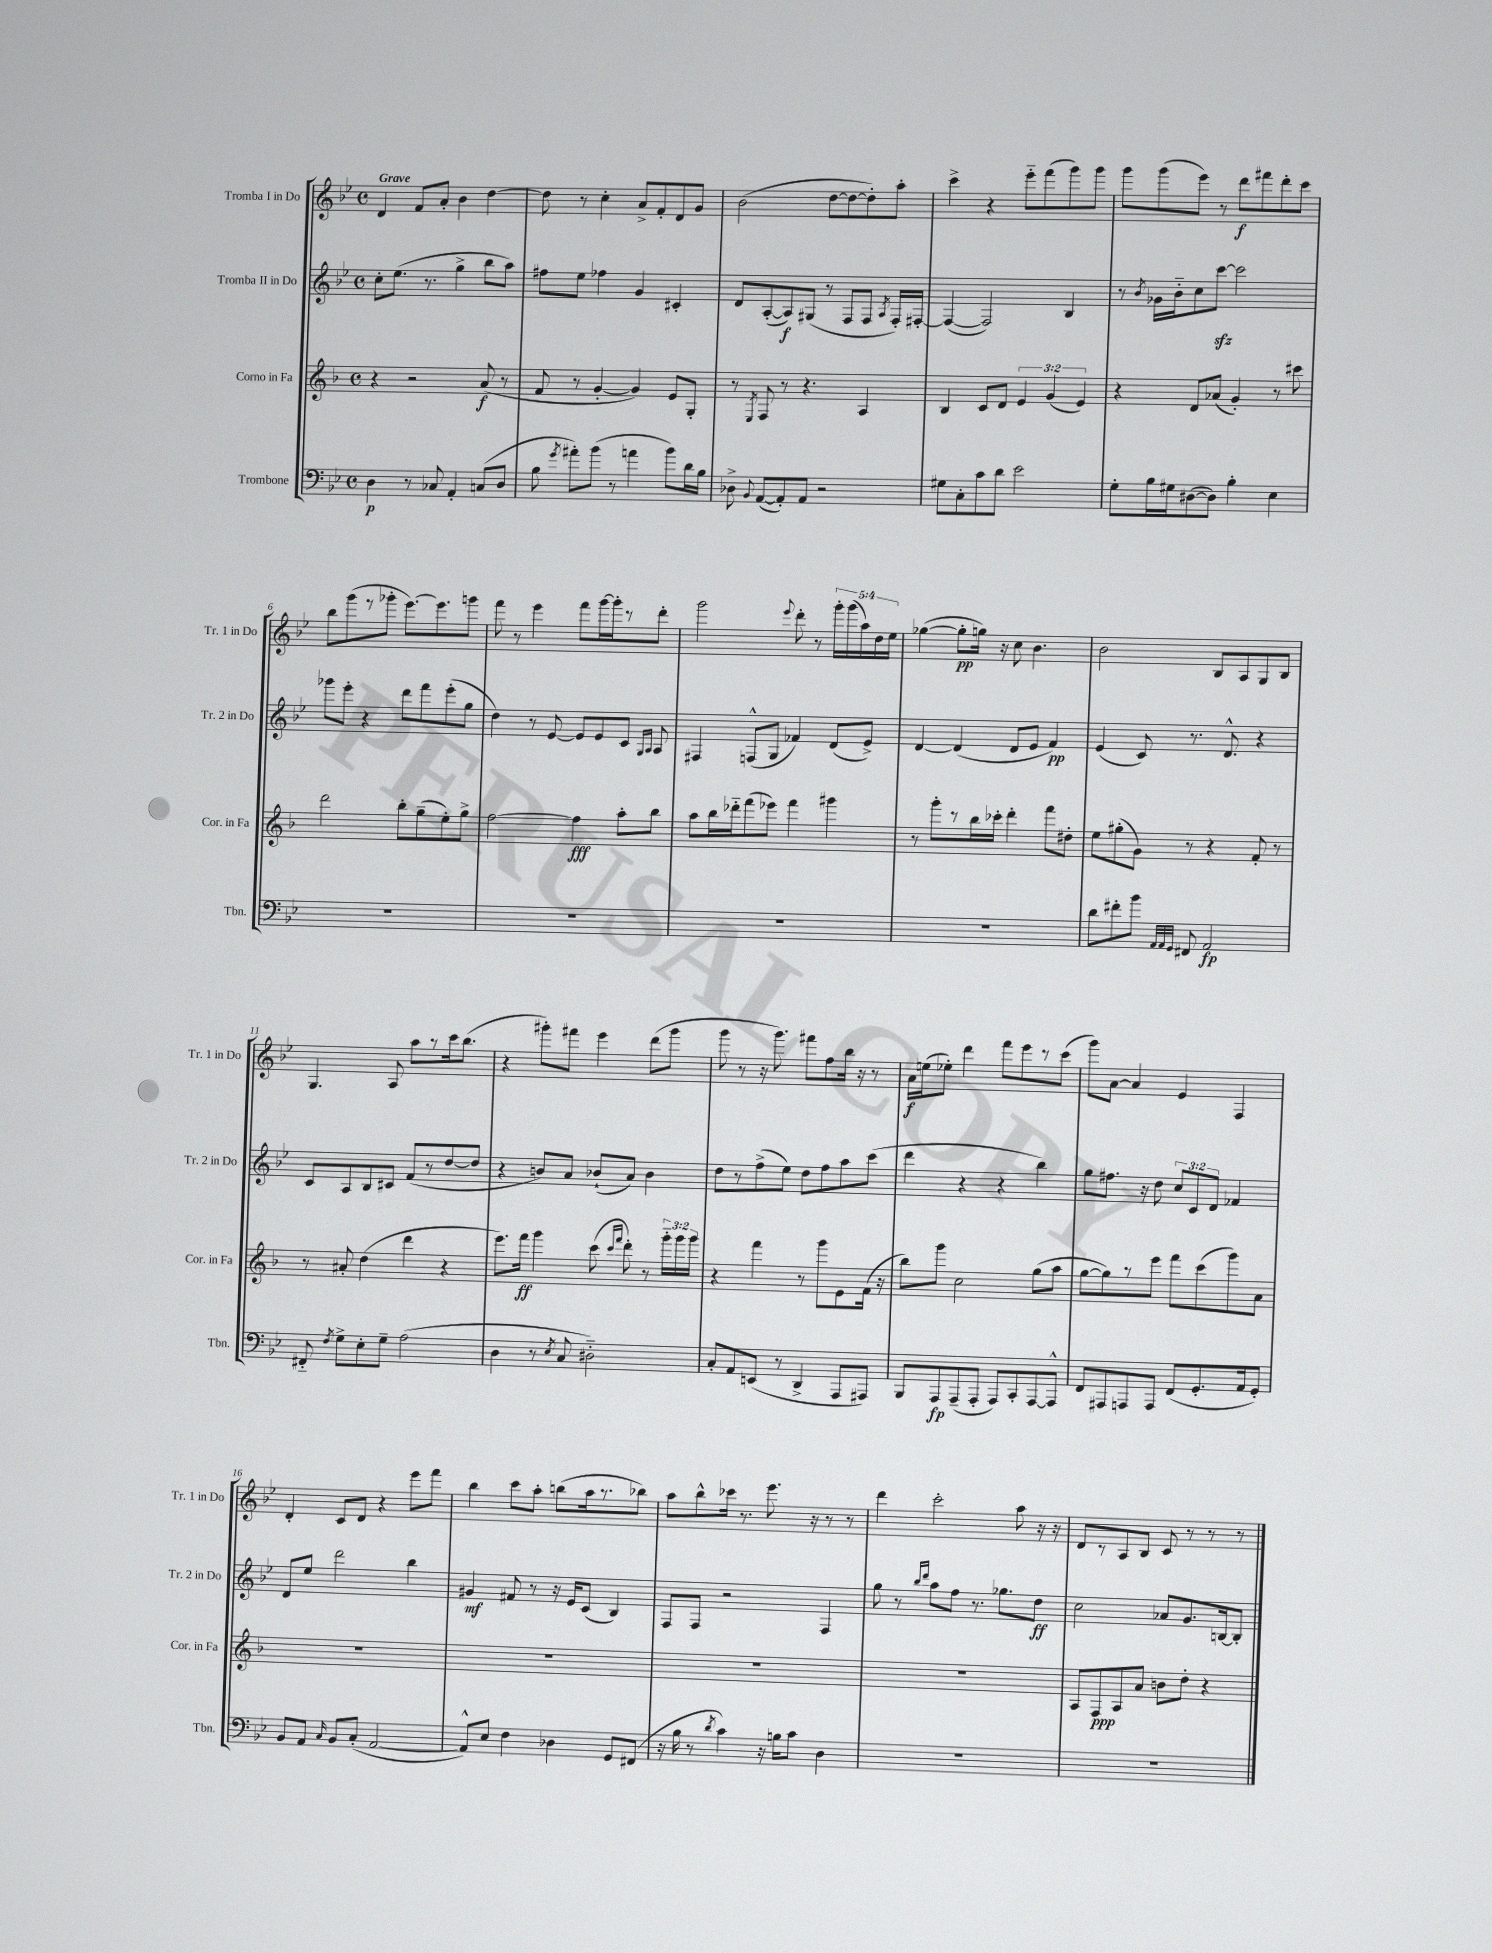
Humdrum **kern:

**kern	**kern	**kern	**kern
*staff4	*staff3	*staff2	*staff1
*clefF4	*clefG2	*clefG2	*clefG2
*k[b-e-]	*k[b-]	*k[b-e-]	*k[b-e-]
*M4/4	*M4/4	*M4/4	*M4/4
*met(c)	*met(c)	*met(c)	*met(c)
4D\	4r	8cc'\L	4d/
.	.	(8.ee-\J	.
8r	2r	.	8f/L
.	.	8.r	.
8C-/	.	.	8a'/J
4AA'/	.	4gg^\	4b-\
(8C/L	(8a/	8bb-\L	[4dd\
8D/J	8r	8aa\J)	.
=	=	=	=
8B-\	8f/	8ff#\L	8dd\]
8qg/	.	.	.
8a#'\L)	8r	8ee-\J	8r
(8b-\J	[4g'/	4ff-\	4cc'\
8r	.	.	.
4a\	4g/])	4g/	8a^/L
.	.	.	8f'/
8b-\L)	8e/L	4c#'/	8d/
16d\L	8G'/J	.	8g/J
16B-\JJ	.	.	.
=	=	=	=
8D-^\	8r	8d/L	(2b-\
8qqBB-/	8qE/	.	.
([8AA/L	8F/	([8A'/	.
8AA'/])	8r	8A/])	.
8AA/J	4.r	(8G#/J	.
2r	.	8r	[8dd\L
.	.	8F/L	8dd\_
.	4A/	8F/J	8dd'\])
.	.	8qA/	.
.	.	16F'/LL)	8aa'\J
.	.	[16F#'/JJ	.
=	=	=	=
8G#\L	4B-/	(4F#/_	4ccc^\
8C'\	.	.	.
8c\	8c/L	2F#/])	4r
8d\J	8d/J	.	.
2e-\	6e/	.	8eee-'~\L
.	.	.	(8fff\
.	(6g/	.	.
.	.	4B-/	8ggg\)
.	6e/)	.	.
.	.	.	8ggg\J
=	=	=	=
8G'\L	4r	8r	8ggg\L
.	.	8qb-/	.
16B-\L	.	16g-\LL	(8ggg\
16G#\J	.	16b-'~\J	.
([8D#\	8d/L	8cc\	8eee-\J)
8D#\]J)	(8a-/J	[8ccc\J	8r
4B-'\	4g'/)	2ccc\]	8ddd\L
.	.	.	8fff#\
4E-\	8r	.	8ddd'\
.	8ccc#\	.	8ccc\J
=	=	=	=
1r	2ddd\	8ggg-\L	8bb-\L
.	.	8eee-'\J	(8ggg\
.	.	4r	8r
.	.	.	8ggg-'\J
.	8bb-'\L	8ddd\L	[8.eee-\L)
.	(8gg~\	8fff\	.
.	.	.	8.eee-\]
.	8ee'\)	(8eee-'\	.
.	8gg^\J	8gg\J	8ggg\J
=	=	=	=
1r	[2ff\	4dd\)	8fff\
.	.	.	8r
.	.	8r	4eee-\
.	.	[8e-/	.
.	4ff\]	8e-/]L	8fff\L
.	.	8e-/	[16ggg\L
.	.	.	16ggg'\]J
.	8aa'\L	8c/J	8r
.	.	16qqG/LL	.
.	.	16qqA/JJ	.
.	8bb-\J	8A/	8ddd'\J
=	=	=	=
1r	8aa\L	4F#/	2ggg\
.	16bb-\L	.	.
.	16ddd-'~\J	.	.
.	(8fff\	(8F^^/L	.
.	8eee-\J)	8G/J	.
.	.	.	8qqeee-/
.	4fff\	4f-/)	8ddd'\
.	.	.	8r
.	4ggg#\	(8d/L	20ggg'\LL
.	.	.	(20ggg\
.	.	.	20aa\)
.	.	8e-^/J)	.
.	.	.	20dd\
.	.	.	20ee-\JJ
=	=	=	=
1r	8r	[4d/	([4gg-\
.	8ggg'\L	.	.
.	8r	(4d/]	8gg-'\]L
.	16bb-\L	.	16gg\Jk)
.	16ccc-'\JJ	.	16r
.	4ddd'\	8d/L	8cc\
.	.	8e-/J	4.b-\
.	8fff\L	4f/)	.
.	8dd#'\J	.	.
=	=	=	=
8d\L	8ee\L	(4e-/	2b-\
8f#'\	(8gg#'\	.	.
8b-\J	8g\J)	8c/)	.
32qqAA/LLL	.	.	.
32qqAA/	.	.	.
32qqGG/JJJ	.	.	.
8FF#/	8r	8.r	.
2AA/	4r	.	8B-/L
.	.	8.d^^/	.
.	.	.	8A/
.	8f'/	4r	8G/
.	8r	.	8B-/J
=	=	=	=
8FF#'~/	8r	8c/L	4.G/
8qF/	.	.	.
8G^\L	8a#'/	8A/	.
8E-'\	(4dd\	8B-/	.
8G~\J	.	8c#/J	8A/
(2A\	4ddd\	(8f/L	8aa\L
.	.	8r	8r
.	4r	[8dd/	16ccc\k
.	.	.	(8.bb-\J
.	.	8dd/]J	.
=	=	=	=
4D\	8.eee\L)	4r	4r
.	16fff\Jk	.	.
8r	4ggg\	8b/L)	8ggg#'\L)
8qE-/	.	.	.
8C/	.	8a/J	8fff#\J
2D#'~\)	(8ccc\	(8b-`/L	4eee-\
.	16qqccc/LL	.	.
.	16qqfff/JJ	.	.
.	8ddd'\)	8a/J)	.
.	8r	4b-\	(8ddd\L
.	24ggg'~\LL	.	8ggg#\J
.	24ggg\	.	.
.	24ggg\JJ	.	.
=	=	=	=
8C'/L	4r	8dd\L	8ggg\
8AA/	.	8r	8r
(8EE/J	4fff\	(8ff^\	16r
.	.	.	8.ggg\)
8r	.	8ee-\J)	.
4DD^/	8r	8dd\L	8fff#\L
.	8ggg\L	8ff\	8ff\
8AAA/L	8e\	8aa\	16bb-\Jk
.	.	.	16r
8AAA#/J)	(16f\Jk	(8ccc\J	8r
.	16r	.	.
=	=	=	=
8BBB-/L	8bb-\L)	4ddd\	16a\LL
.	.	.	(16ee\J
8AAA/	8ggg\J	.	8ee-'\J)
(8AAA~/	2cc\	4r	4ddd\
8AAA'/J	.	.	.
8AAA/L)	.	4r	8fff\L
8CC'/	.	.	8eee-\
[8AAA/	(8gg\L	4bb-\)	8r
8AAA^^/]J	8aa\J	.	(8ccc\J
=	=	=	=
8FF/L	[8gg\L	8gg\L	8ggg\L)
8AAA#/	8gg\])	8.ff#\J	[8a\J
8AAA/	8r	.	4a/]
.	.	16r	.
8AAA/J	8eee\J	8dd\	.
(8FF/L	8fff\L	12cc/L	4e-/
.	.	12c/	.
8.GG'/	(8ccc\	.	.
.	.	12d/J	.
.	8ggg\)	4f-/	4F/
16AA/k	.	.	.
8GG'/J)	8a\J	.	.
=	=	=	=
8BB-/L	1r	8d/L	4d'/
8AA/J	.	8ee-/J	.
16qqC/	.	.	.
8BB-/L	.	2ddd\	8c/L
(8C'/J	.	.	8d/J
[2AA/	.	.	4r
.	.	4bb-\	8eee-\L
.	.	.	8fff\J
=	=	=	=
8AA^^/]L)	1r	4g#/	4bb-\
8E-/J	.	.	.
4F\	.	8f#/	8ccc\L
.	.	8r	8aa'\J
4D-\	.	16r	(8bb\L
.	.	16e-/LK	.
.	.	(8c/J	16aa\k
.	.	.	8.r
8GG/L	.	4B-/)	.
(8FF#/J	.	.	8bb-\J)
=	=	=	=
16r	1r	8F/L	8aa\L
16B-\	.	.	.
8r	.	8F/J	8bb-^^\
8qd/	.	.	.
4c\)	.	2r	16ccc-\Jk
.	.	.	8.r
16r	.	.	8.eee-\
16B\LK	.	.	.
8c\J	.	.	.
.	.	.	16r
4D\	.	4F/	8r
.	.	.	8r
=	=	=	=
1r	1r	8gg\	4ddd\
.	.	8r	.
.	.	16qqbb-/LL	.
.	.	16qqddd/JJ	.
.	.	8aa\L	2ccc'\
.	.	8ff\J	.
.	.	8.r	.
.	.	8.gg-\L	.
.	.	.	8aa\
.	.	8dd\J	16r
.	.	.	16r
=	=	=	=
1r	8A/L	2cc\	8d/L
.	8F/	.	8r
.	8A/	.	8A/
.	8a/J	.	8B-/J
.	8b\L	8a-/L	8c/
.	8dd'\J	8.g/	8r
.	4r	.	8r
.	.	[16B/k	.
.	.	8B'/]J	8r
==	==	==	==
*-	*-	*-	*-
